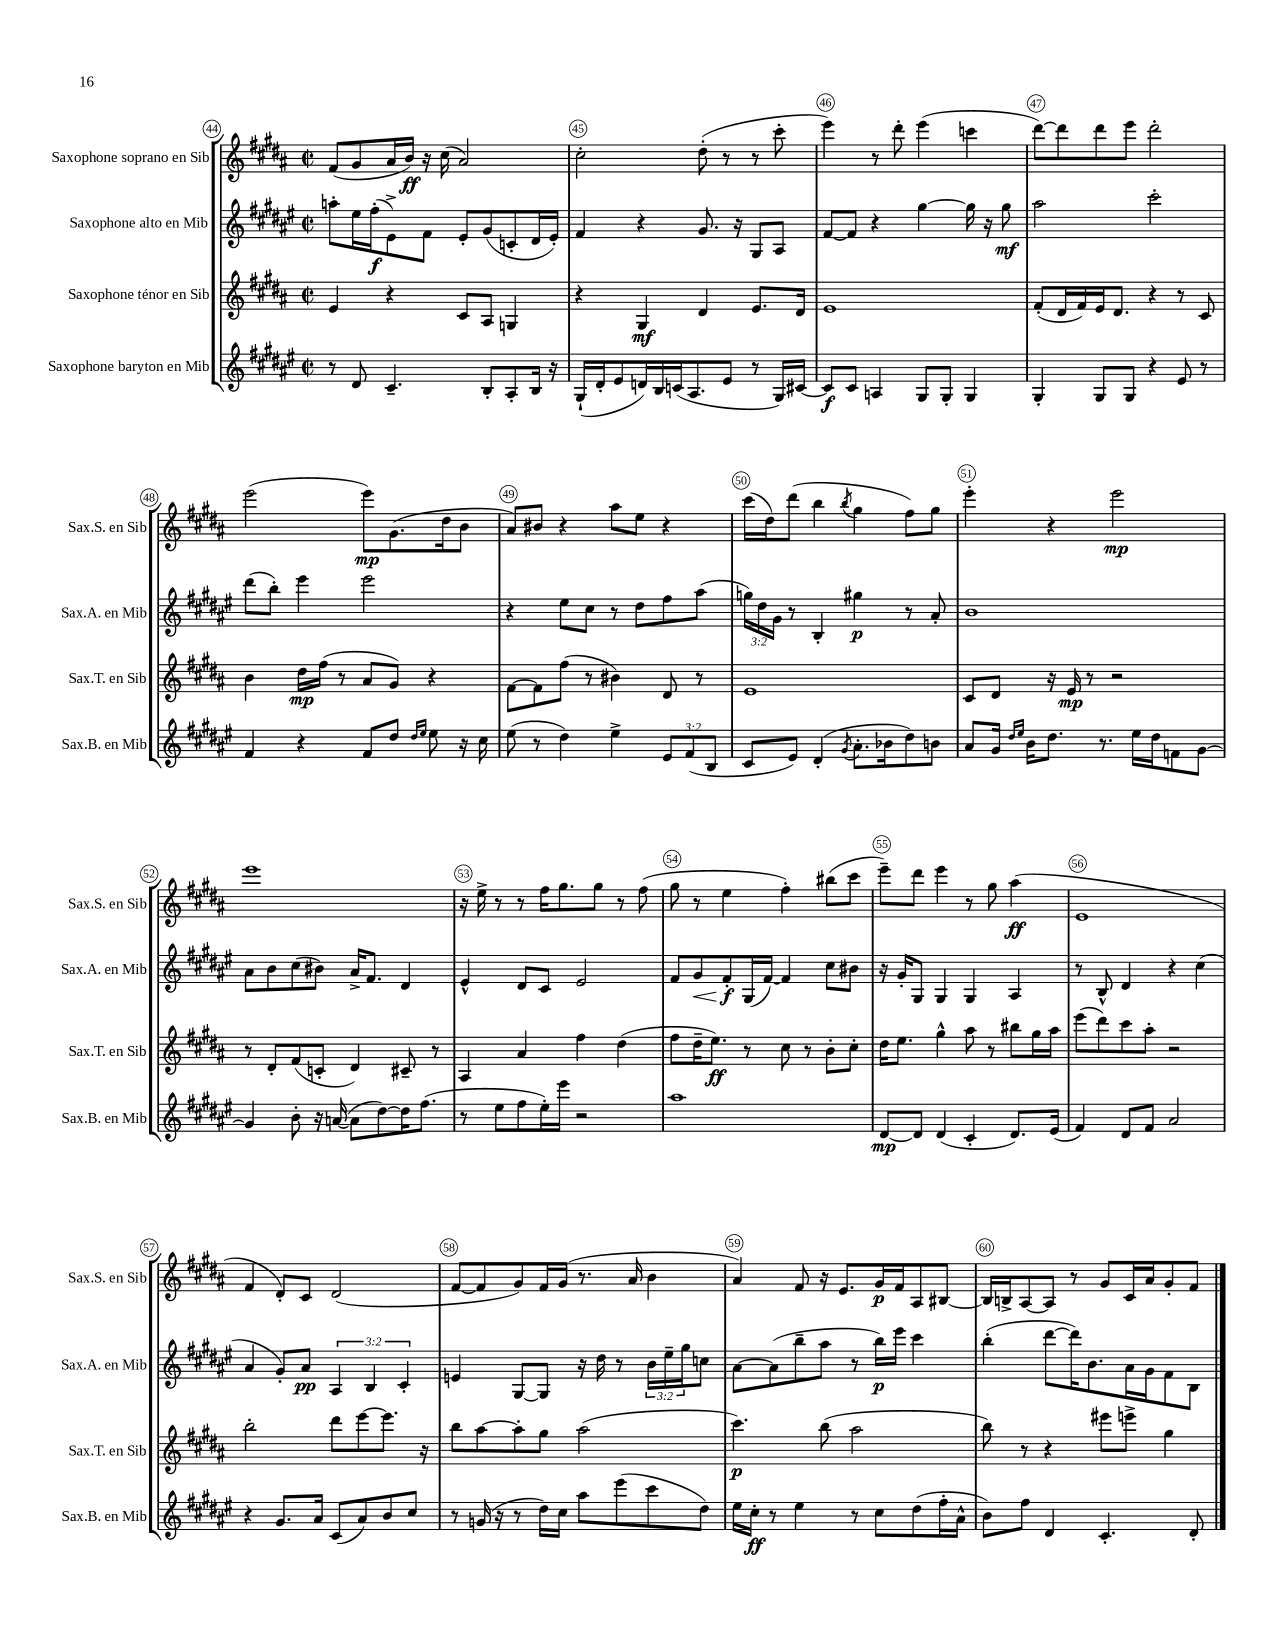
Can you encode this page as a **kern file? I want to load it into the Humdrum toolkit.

**kern	**dynam	**kern	**dynam	**kern	**dynam	**kern	**dynam
*part4	*part4	*part3	*part3	*part2	*part2	*part1	*part1
*staff4	*staff4	*staff3	*staff3	*staff2	*staff2	*staff1	*staff1
*I"Saxophone baryton en Mib	*	*I"Saxophone ténor en Sib	*	*I"Saxophone alto en Mib	*	*I"Saxophone soprano en Sib	*
*I'Sax.B. en Mib	*	*I'Sax.T. en Sib	*	*I'Sax.A. en Mib	*	*I'Sax.S. en Sib	*
*clefG2	*	*clefG2	*	*clefG2	*	*clefG2	*
*k[f#c#g#d#a#e#]	*	*k[f#c#g#d#a#]	*	*k[f#c#g#d#a#e#]	*	*k[f#c#g#d#a#]	*
*M2/2	*	*M2/2	*	*M2/2	*	*M2/2	*
*met(c|)	*	*met(c|)	*	*met(c|)	*	*met(c|)	*
=44	=44	=44	=44	=44	=44	=44	=44
8r	.	4e/	.	8aan'\L	.	(8f#/L	.
8d#/	.	.	.	16ee#\L	.	8g#/	.
.	.	.	.	(16ff#'\J	f	.	.
4.c#~/	.	4r	.	8e#^\)	.	16a#/L	.
.	.	.	.	.	.	16b/JJ)	ff
.	.	.	.	8f#\J	.	16r	.
.	.	.	.	.	.	(16cc#\	.
.	.	8c#/L	.	8e#'/L	.	2a#/)	.
8B'/L	.	8A#/J	.	(8g#/	.	.	.
8A#'/	.	4Gn/	.	8cn'/	.	.	.
16B/Jk	.	.	.	16d#/L	.	.	.
16r	.	.	.	16e#'/JJ)	.	.	.
=45	=45	=45	=45	=45	=45	=45	=45
(16G#`/LL	.	4r	.	4f#/	.	2cc#'\	.
16d#'/J	.	.	.	.	.	.	.
8e#/	.	.	.	.	.	.	.
16dn/L)	.	4G#/	mf	4r	.	.	.
16B/	.	.	.	.	.	.	.
(16cn/J	.	.	.	.	.	.	.
8.A#/	.	.	.	.	.	.	.
.	.	4d#/	.	8.g#/	.	(8dd#'\	.
8e#/J	.	.	.	.	.	8r	.
.	.	.	.	16r	.	.	.
8r	.	8.e/L	.	8G#/L	.	8r	.
16G#/LL)	.	.	.	8A#/J	.	8ccc#'\	.
[16c#X/JJ	.	16d#/Jk	.	.	.	.	.
=46	=46	=46	=46	=46	=46	=46	=46
8c#/L]	f	1e	.	[8f#/L	.	4eee\)	.
8c#/J	.	.	.	8f#/J]	.	.	.
4An/	.	.	.	4r	.	8r	.
.	.	.	.	.	.	8ddd#'\	.
8G#/L	.	.	.	[4gg#\	.	(4eee\	.
8G#'/J	.	.	.	.	.	.	.
4G#/	.	.	.	16gg#\]	.	4cccn\	.
.	.	.	.	16r	.	.	.
.	.	.	.	8gg#\	mf	.	.
=47	=47	=47	=47	=47	=47	=47	=47
4G#'/	.	(8f#'/L	.	2aa#\	.	[8ddd#\L)	.
.	.	16d#/L	.	.	.	8ddd#\]	.
.	.	16f#/)	.	.	.	.	.
8G#/L	.	16e/J	.	.	.	8ddd#\	.
.	.	8.d#/J	.	.	.	.	.
8G#/J	.	.	.	.	.	8eee\J	.
4r	.	4r	.	2ccc#'\	.	2ddd#'\	.
8e#/	.	8r	.	.	.	.	.
8r	.	8c#/	.	.	.	.	.
!!LO:LB:g=z
=48	=48	=48	=48	=48	=48	=48	=48
4f#/	.	4b\	.	(8ddd#\L	.	(2eee\	.
.	.	.	.	8bb'\J)	.	.	.
4r	.	16dd#\LL	mp	4eee#\	.	.	.
.	.	(16ff#\JJ	.	.	.	.	.
.	.	8r	.	.	.	.	.
8f#/L	.	8a#/L	.	2eee#\	.	8eee\L)	mp
8dd#/J	.	8g#/J)	.	.	.	(8.g#\	.
16qqdd#/LL	.	.	.	.	.	.	.
16qqee#/JJ	.	.	.	.	.	.	.
8ee#\	.	4r	.	.	.	.	.
.	.	.	.	.	.	16dd#\k	.
16r	.	.	.	.	.	8b\J	.
16cc#\	.	.	.	.	.	.	.
=49	=49	=49	=49	=49	=49	=49	=49
(8ee#\	.	[8f#\L	.	4r	.	8a#/L)	.
8r	.	8f#\]	.	.	.	8b#X/J	.
4dd#\)	.	(8ff#\J	.	8ee#\L	.	4r	.
.	.	8r	.	8cc#\J	.	.	.
4ee#^\	.	4b#X\)	.	8r	.	8aa#\L	.
.	.	.	.	8dd#\L	.	8ee\J	.
12e#/L	.	8d#/	.	8ff#\	.	4r	.
(12f#/	.	.	.	.	.	.	.
.	.	8r	.	(8aa#\J	.	.	.
12B/J	.	.	.	.	.	.	.
=50	=50	=50	=50	=50	=50	=50	=50
8c#/L	.	1e	.	24ggn\LL)	.	(16ccc#\LL	.
.	.	.	.	24dd#\	.	.	.
.	.	.	.	.	.	16dd#\J)	.
.	.	.	.	24g#\JJ	.	.	.
8e#/J)	.	.	.	8r	.	(8ddd#\J	.
(4d#'/	.	.	.	4B'/	.	4bb\	.
8qg#/	.	.	.	.	.	8qbb/	.
8.a#'\L	.	.	.	4gg#X\	p	4gg#\	.
16b-X\k	.	.	.	.	.	.	.
8dd#\)	.	.	.	8r	.	8ff#\L)	.
8bn\J	.	.	.	8a#'/	.	8gg#\J	.
=51	=51	=51	=51	=51	=51	=51	=51
8a#/L	.	8c#/L	.	1b	.	4eee'\	.
16g#/Jk	.	8d#/J	.	.	.	.	.
16qqdd#/LL	.	.	.	.	.	.	.
16qqee#/JJ	.	.	.	.	.	.	.
16b\KL	.	.	.	.	.	.	.
8.dd#\J	.	16r	.	.	.	4r	.
.	.	16e/	mp	.	.	.	.
.	.	8r	.	.	.	.	.
8.r	.	.	.	.	.	.	.
.	.	2r	.	.	.	2eee\	mp
16ee#\LL	.	.	.	.	.	.	.
16dd#\J	.	.	.	.	.	.	.
8fn\	.	.	.	.	.	.	.
[8g#\J	.	.	.	.	.	.	.
!!LO:LB:g=z
=52	=52	=52	=52	=52	=52	=52	=52
4g#/]	.	8r	.	8a#\L	.	1eee	.
.	.	8d#'/L	.	8b\	.	.	.
8b'\	.	(8f#/	.	(8cc#\	.	.	.
16r	.	8cn'/J	.	8b#X\J)	.	.	.
([16an/	.	.	.	.	.	.	.
8a\L]	.	4d#/)	.	16a#^/KL	.	.	.
.	.	.	.	8.f#/J	.	.	.
[8dd#\)	.	.	.	.	.	.	.
16dd#\K]	.	8c#X~/	.	4d#/	.	.	.
(8.ff#\J	.	.	.	.	.	.	.
.	.	8r	.	.	.	.	.
=53	=53	=53	=53	=53	=53	=53	=53
8r	.	4A#/	.	4e#^^/	.	16r	.
.	.	.	.	.	.	16ee^\	.
8ee#\L	.	.	.	.	.	8r	.
8ff#\	.	4a#/	.	8d#/L	.	8r	.
16ee#'\L)	.	.	.	8c#/J	.	16ff#\KL	.
16eee#\JJ	.	.	.	.	.	8.gg#\	.
2r	.	4ff#\	.	2e#/	.	.	.
.	.	.	.	.	.	8gg#\J	.
.	.	(4dd#\	.	.	.	8r	.
.	.	.	.	.	.	(8ff#\	.
=54	=54	=54	=54	=54	=54	=54	=54
1aa#	.	8ff#\L	.	8f#/L	.	8gg#\	.
!	!	!	!	!	!LO:HP:b	!	!
.	.	16dd#~\K	.	8g#/	<	8r	.
.	.	8.ee\J)	ff	.	.	.	.
.	.	.	.	8f#'/	f	4ee\	.
.	.	8r	.	(16G#/L	[	.	.
.	.	.	.	[16f#/JJ)	.	.	.
.	.	8cc#\	.	4f#/]	.	4ff#'\)	.
.	.	8r	.	.	.	.	.
.	.	8b'\L	.	8cc#\L	.	(8bb#X\L	.
.	.	8cc#'\J	.	8b#X\J	.	8ccc#\J	.
=55	=55	=55	=55	=55	=55	=55	=55
[8d#/L	mp	16dd#\KL	.	16r	.	8eee~\L)	.
.	.	8.ee\J	.	16g#'/KL	.	.	.
8d#/J]	.	.	.	8G#/J	.	8ddd#\J	.
(4d#/	.	4gg#^^\	.	4G#/	.	4eee\	.
4c#'/	.	8aa#\	.	4G#/	.	8r	.
.	.	8r	.	.	.	8gg#\	.
8.d#/L)	.	8bb#X\L	.	4A#/	.	(4aa#\	ff
.	.	16gg#\L	.	.	.	.	.
(16e#/Jk	.	16aa#\JJ	.	.	.	.	.
=56	=56	=56	=56	=56	=56	=56	=56
4f#/)	.	(8eee\L	.	8r	.	1e	.
.	.	8ddd#\)	.	8B^^/	.	.	.
8d#/L	.	8ccc#\	.	4d#/	.	.	.
8f#/J	.	8aa#'\J	.	.	.	.	.
2a#/	.	2r	.	4r	.	.	.
.	.	.	.	(4cc#\	.	.	.
!!LO:LB:g=z
=57	=57	=57	=57	=57	=57	=57	=57
4r	.	2bb'\	.	4a#/	.	4f#/	.
8.g#/L	.	.	.	8g#'/L)	.	8d#'/L)	.
.	.	.	.	8a#/J	pp	8c#/J	.
16a#/Jk	.	.	.	.	.	.	.
(8c#/L	.	8ddd#\L	.	6A#/	.	(2d#/	.
8a#/)	.	[8eee\	.	.	.	.	.
.	.	.	.	6B/	.	.	.
8b/	.	8.eee\J]	.	.	.	.	.
.	.	.	.	6c#'/	.	.	.
8cc#/J	.	.	.	.	.	.	.
.	.	16r	.	.	.	.	.
=58	=58	=58	=58	=58	=58	=58	=58
8r	.	8bb\L	.	4en/	.	[8f#/L	.
(16gn/	.	[8aa#\	.	.	.	8f#/]	.
16r	.	.	.	.	.	.	.
8r	.	8aa#'\]	.	[8G#/L	.	8g#/)	.
16dd#\LL)	.	8gg#\J	.	8G#/J]	.	16f#/L	.
16cc#\JJ	.	.	.	.	.	(16g#/JJ	.
8aa#\L	.	(2aa#\	.	16r	.	8.r	.
.	.	.	.	16dd#\	.	.	.
(8eee#\	.	.	.	8r	.	.	.
.	.	.	.	.	.	16a#/	.
8ccc#\	.	.	.	24b\LL	.	4b\	.
.	.	.	.	24ee#~\	.	.	.
.	.	.	.	24gg#\J	.	.	.
8dd#\J)	.	.	.	8ccn\J	.	.	.
=59	=59	=59	=59	=59	=59	=59	=59
16ee#\LL	.	4.ccc#\)	p	[8a#\L	.	4a#/)	.
16cc#'\JJ	ff	.	.	.	.	.	.
8r	.	.	.	(8a#\]	.	.	.
4ee#\	.	.	.	8bb~\	.	8f#/	.
.	.	(8bb\	.	8aa#\J	.	16r	.
.	.	.	.	.	.	8.e/L	.
8r	.	2aa#\	.	8r	.	.	.
8cc#\L	.	.	.	16bb\LL)	p	16g#/L	p
.	.	.	.	16eee#\JJ	.	16f#/J	.
(8dd#\	.	.	.	4ccc#\	.	8A#/	.
16ff#'\L	.	.	.	.	.	[8B#X/J	.
16a#^^\JJ	.	.	.	.	.	.	.
=60	=60	=60	=60	=60	=60	=60	=60
8b\L)	.	8bb\)	.	(4bb'\	.	16B#/LL]	.
.	.	.	.	.	.	16Bn^/J	.
8ff#\J	.	8r	.	.	.	[8A#/	.
4d#/	.	4r	.	[8ddd#\L	.	8A#/J]	.
.	.	.	.	16ddd#\K])	.	8r	.
.	.	.	.	8.b\	.	.	.
4.c#'/	.	8eee#X\L	.	.	.	8g#/L	.
.	.	8eeen^\J	.	16a#\L	.	16c#/L	.
.	.	.	.	16g#\J	.	16a#/J	.
.	.	4gg#\	.	8f#\	.	8g#'/	.
8d#'/	.	.	.	8B\J	.	8f#/J	.
==	==	==	==	==	==	==	==
*-	*-	*-	*-	*-	*-	*-	*-
